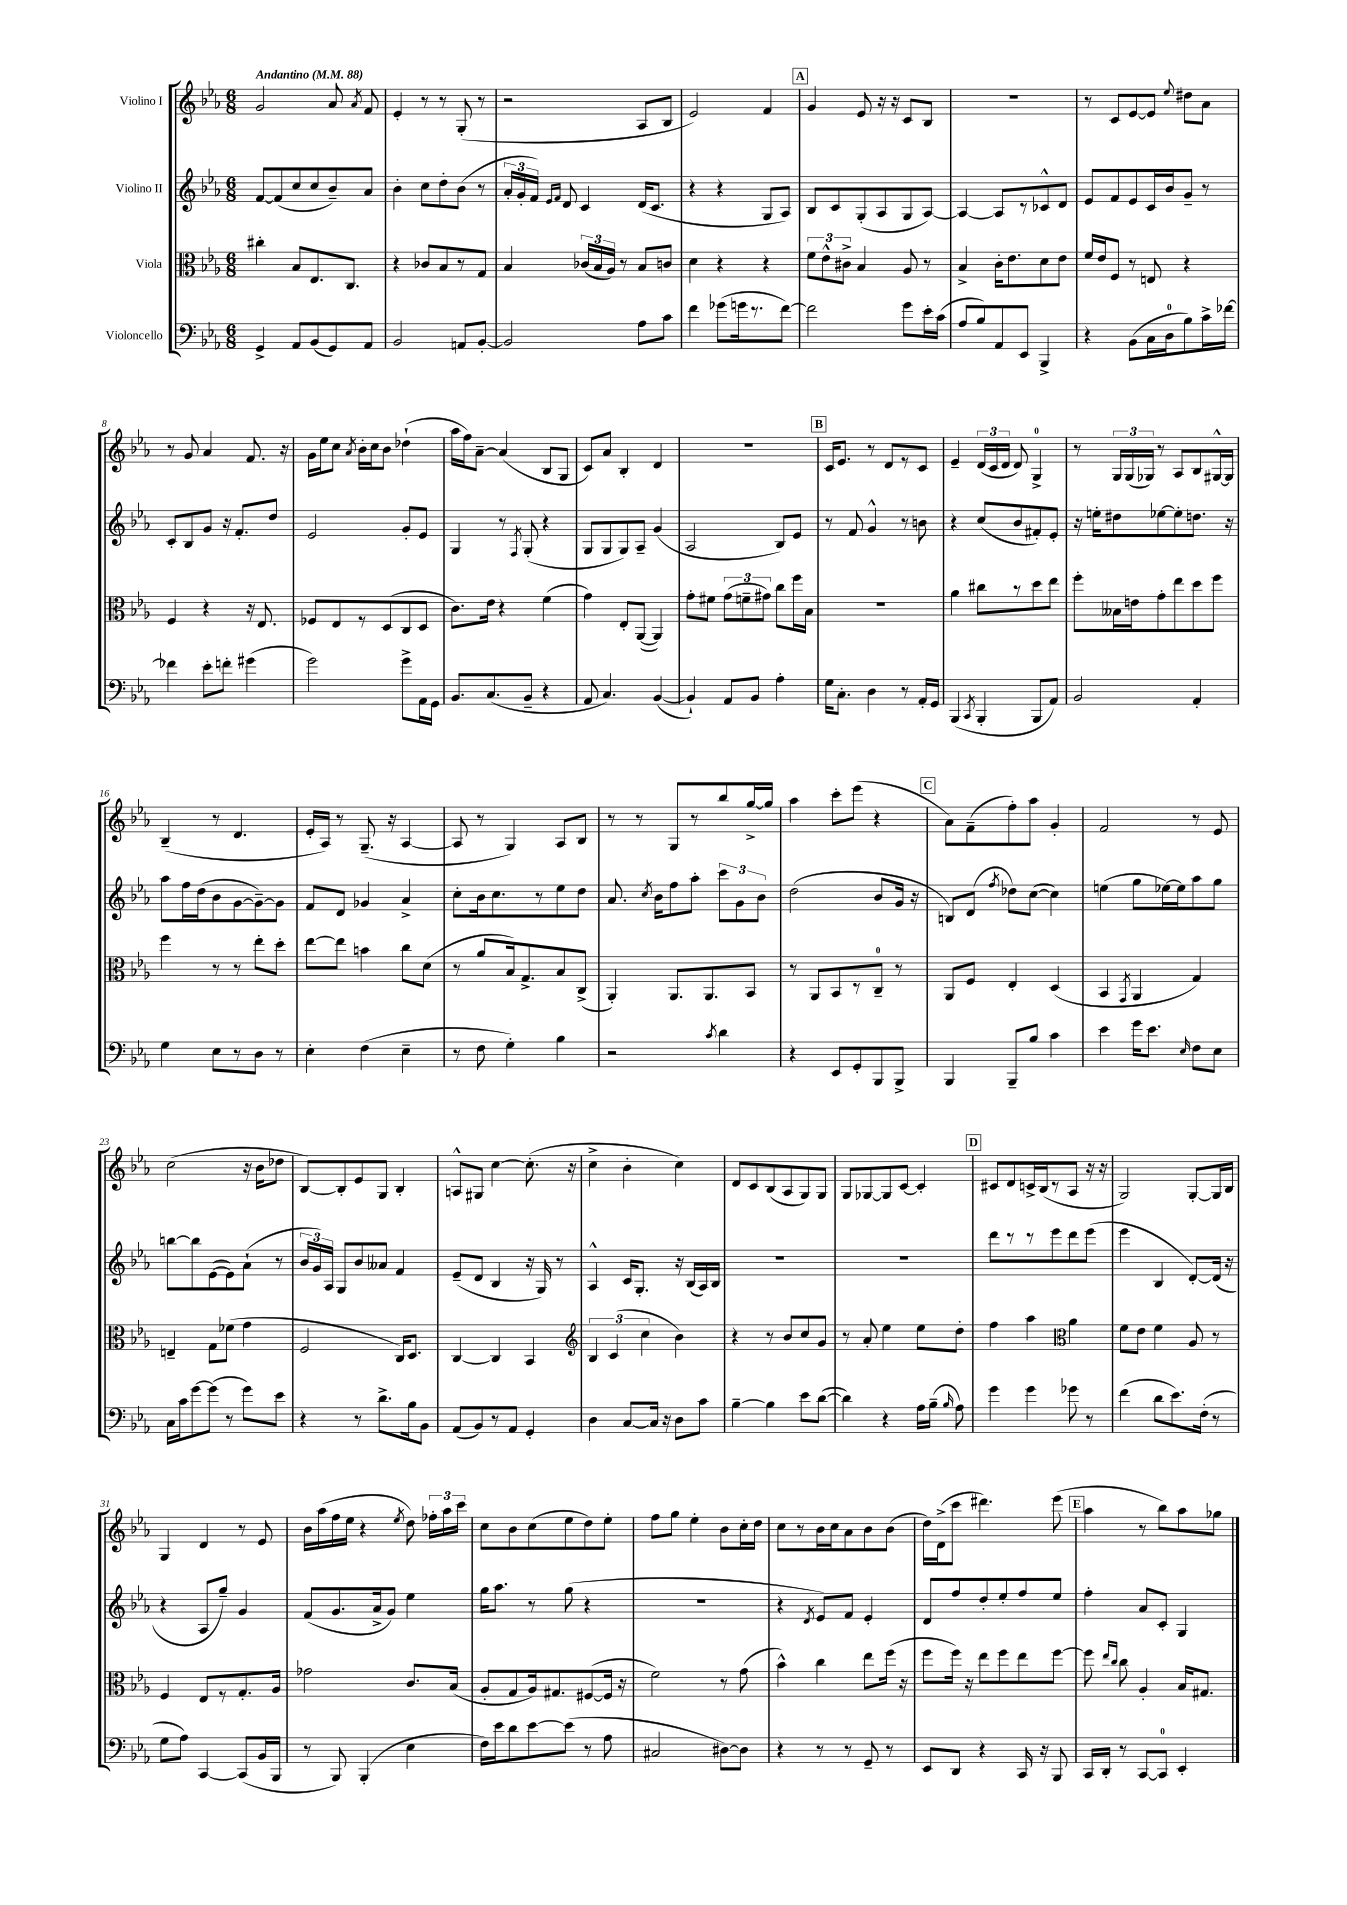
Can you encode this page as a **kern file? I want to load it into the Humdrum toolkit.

**kern	**kern	**kern	**kern
*staff4	*staff3	*staff2	*staff1
*clefF4	*clefC3	*clefG2	*clefG2
*k[b-e-a-]	*k[b-e-a-]	*k[b-e-a-]	*k[b-e-a-]
*M6/8	*M6/8	*M6/8	*M6/8
*MM88	*MM88	*MM88	*MM88
4GG^	4cc#'	[8f	2g
.	.	(8f]	.
8AA-	8B-	8cc	.
(8BB-	8.E-	8cc	.
8GG)	.	8b-~)	8a-
.	8.C	.	.
.	.	.	8qa-
8AA-	.	8a-	8f
=	=	=	=
2BB-	4r	4b-'	4e-'
.	8c-	8cc	8r
.	8B-	8dd'	8r
8AA	8r	(8b-	(8G'
[8BB-'	8G	8r	8r
=	=	=	=
2BB-]	4B-	24a-'	2r
.	.	24g'	.
.	.	24f)	.
.	.	16qqe-	.
.	.	16qqf	.
.	.	8d	.
.	(24c-	4c	.
.	24B-	.	.
.	24A-)	.	.
.	8r	.	.
8A-	8B-	(16d	8A-
.	.	8.c	.
8c	8c	.	8B-
=	=	=	=
4f	4d	4r	2e-)
(8g-	4r	4r	.
16g	.	.	.
8.r	.	.	.
.	4r	8G	4f
[8f)	.	8A-)	.
=	=	=	=
2f]	12f	8B-	4g
.	12e-^^	.	.
.	.	8c	.
.	12c#^	.	.
.	4B-	(8G'	8e-
.	.	8A-	16r
.	.	.	16r
8g	8A-	8G	8c
16e-'	8r	[8A-)	8B-
(16c	.	.	.
=	=	=	=
8A-	4B-^	4A-_	2.r
8B-)	.	.	.
8AA-	16c'	8A-]	.
.	8.e-	.	.
8EE-	.	8r	.
4BBB-^	8d	8c-^^	.
.	8e-	8d	.
=	=	=	=
4r	16f	8e-	8r
.	16e-	.	.
.	8F	8f	8c
(8BB-	8r	8e-	[8e-
16C	8E	16c	8e-]
16D	.	16b-	.
.	.	.	8qqee-
8B-)	4r	8g~	8dd#
16c^	.	8r	8a-
[16f-	.	.	.
=	=	=	=
4f-]	4F	8c'	8r
.	.	8B-	8g
8e-'	4r	8g	4a-
8f'	.	16r	.
.	.	8.f'	.
(4g#	16r	.	8.f
.	8.E-	.	.
.	.	8dd	.
.	.	.	16r
=	=	=	=
2g)	8F-	2e-	16g
.	.	.	16ee-
.	8E-	.	8cc
.	.	.	8qa-
.	8r	.	16b-'
.	.	.	16cc
.	(8D	.	8b-
8g^	8C	8g'	(4dd-`
16AA-	8D	8e-	.
16GG	.	.	.
=	=	=	=
8.BB-	8.c)	4G	16aa-
.	.	.	16ff)
.	.	.	[8a-~
(8.C	16e-	.	.
.	4r	8r	(4a-]
.	.	8qF	.
8BB-~	.	(8G'	.
4r	(4f	4r	8B-
.	.	.	8G
=	=	=	=
8AA-	4g)	8G	8c)
4.C)	.	8G	8a-
.	8E-'	8G)	4B-'
.	([8AA-	8A-~	.
([4BB-	4AA-])	(4g	4d
=	=	=	=
4BB-`])	8g'	2A-	2.r
.	8f#	.	.
8AA-	(12g	.	.
.	12f~	.	.
8BB-	.	.	.
.	12g#)	.	.
4A-'	8cc	8B-)	.
.	16ff	8e-	.
.	16B-	.	.
=	=	=	=
16G	2.r	8r	16c
8.C'	.	.	8.e-
.	.	8f	.
4D	.	4g^^	8r
.	.	.	8d
8r	.	8r	8r
16AA-'	.	8b	8c
16GG	.	.	.
=	=	=	=
(4BBB-	4a-	4r	4e-~
8qCC	.	.	.
4BBB-'	8cc#	(8cc	(24d
.	.	.	24c
.	.	.	24d
.	8r	8b-	8d)
8BBB-	8dd	8f#')	4G^
8AA-)	8ee-	8e-'	.
=	=	=	=
2BB-	8ff'	16r	8r
.	.	16ee'	.
.	16B--	8dd#	24G
.	.	.	(24G
.	16e	.	.
.	.	.	24G-)
.	8g'	[8ee-	8r
.	8ee-	8ee-']	8A-
4AA-'	8dd	8.dd	8B-
.	8ff	.	[16G#^^
.	.	16r	16G#]
=	=	=	=
4G	4ff	8aa-	(4B-~
.	.	16ff	.
.	.	(16dd	.
8E-	8r	8b-	8r
8r	8r	[8g	4.d
8D	8ee-'	8g~_)	.
8r	8dd'	8g]	.
=	=	=	=
4E-'	[8ee-	8f	16e-'
.	.	.	16A-)
.	8ee-]	8d	8r
(4F	4b	4g-	(8.G~
.	.	.	16r
4E-~	8cc	4a-^	[4A-
.	(8d	.	.
=	=	=	=
8r	8r	8cc'	8A-]
8F	8a-	16b-	8r
.	.	8.cc	.
4G')	16B-)	.	4G)
.	8.G^	.	.
.	.	8r	.
4B-	8B-	8ee-	8A-
.	(8C^	8dd	8B-
=	=	=	=
2r	4AA-')	8.a-	8r
.	.	.	8r
.	.	8qcc	.
.	.	16b-	.
.	8.AA-	8ff	8G
.	.	8aa-'	8r
.	8.AA-	.	.
8qc	.	.	.
4d	.	12ccc	8bb-
.	.	12g	.
.	8BB-	.	[16gg^
.	.	12b-	.
.	.	.	16gg]
=	=	=	=
4r	8r	(2dd	4aa-
.	8AA-	.	.
8EE-	8BB-	.	8ccc'
8GG'	8r	.	(8eee-
8BBB-	8C~	8b-	4r
8BBB-^	8r	16g	.
.	.	16r	.
=	=	=	=
4BBB-	8AA-	8B)	8a-)
.	8F	(8d	(8f~
.	.	8qff	.
8BBB-~	4E-'	8dd-)	8ff')
8B-	.	([8cc	8aa-
4c	(4D	4cc])	4g'
=	=	=	=
4e-	4BB-	(4ee	2f
.	8qGG	.	.
16g	4AA-	8gg	.
8.e-	.	.	.
.	.	[16ee-)	.
.	.	16ee-]	.
16qqE-	.	.	.
8F	4G)	8aa-	8r
8E-	.	8gg	8e-
=	=	=	=
16C	4E~	[8bb	(2cc
16c	.	.	.
[8g	.	8bb]	.
(8g]	8G	([8e-	.
8r	(8f-	8e-])	.
8g)	4g	(8a-`	16r
.	.	.	16b-
8e-	.	8r	8dd-
=	=	=	=
4r	2F	24b-	[8B-)
.	.	24g)	.
.	.	24A-	.
.	.	8G	8B-']
8r	.	8b-	8e-
8.d^	.	8a--	8G
.	16C)	4f	4B-'
16B-	8.D	.	.
8BB-	.	.	.
=	=	=	=
(8AA-	[4C	(8e-~	8A^^
8BB-)	.	8d	8G#
8r	4C]	4B-	[4cc
8AA-	.	.	.
4GG'	4BB-	16r	(8.cc']
.	.	16G)	.
.	.	8r	.
.	.	.	16r
=	=	=	=
*	*clefG2	*	*
4D	6B-	4A-^^	4cc^
.	(6c	.	.
[8C	.	16c	4b-'
.	.	8.G'	.
.	6cc	.	.
16C]	.	.	.
16r	.	.	.
8D	4b-)	16r	4cc)
.	.	(16B-	.
8c	.	16A-)	.
.	.	16B-	.
=	=	=	=
[4B-~	4r	2.r	8d
.	.	.	8c
4B-]	8r	.	(8B-
.	8b-	.	8A-
8e-	8cc	.	8G)
([8d	8g	.	8G
=	=	=	=
4d])	8r	2.r	8G
.	8a-'	.	[8G-
4r	4ee-	.	8G-]
.	.	.	[8c
16A-	8ee-	.	4c']
(16B-~	.	.	.
16qqB-	.	.	.
8A-)	8dd'	.	.
=	=	=	=
4g	4ff	8ddd	8c#
.	.	8r	8d
4g	4aa-	8r	16c^
.	.	.	(16B-
.	.	8eee-	8r
*	*clefC3	*	*
8g-	4a-	8ddd	8A-
8r	.	(8eee-	16r
.	.	.	16r
=	=	=	=
(4f	8f	4eee-	2G)
.	8e-	.	.
8d	4f	4B-	.
8.e-)	.	.	.
.	8A-	[8d')	[8G'
(16F'	.	.	.
8r	8r	(16d]	16G]
.	.	16r	16B-
=	=	=	=
8G	4F	4r	4G
8A-)	.	.	.
[4CC	8E-	8A-	4d
.	8r	8gg~)	.
(8CC]	8.G'	4g	8r
16BB-	.	.	8e-
16BBB-	16A-	.	.
=	=	=	=
8r	2g-	(8f	16b-
.	.	.	(16aa-
8BBB-)	.	8.g	16ff
.	.	.	16ee-
(4BBB-'	.	.	4r
.	.	16a-^	.
.	.	8g)	.
.	.	.	8qee-
4E-	8.c	4ee-	8dd)
.	.	.	24ff-'
.	.	.	24aa-
.	(16B-	.	.
.	.	.	24ccc
=	=	=	=
16F)	8A-'	16gg	8cc
16e-	.	8.aa-	.
8d	8G	.	8b-
[8e-	16A-)	8r	(8cc
.	8.G#	.	.
(8e-]	.	(8gg	8ee-
8r	([8F#	4r	8dd)
8A-	16F#]	.	8ee-'
.	16r	.	.
=	=	=	=
2C#	2f)	2.r	8ff
.	.	.	8gg
.	.	.	4ee-'
[8D#)	8r	.	8b-
8D#]	(8g	.	16cc'
.	.	.	16dd
=	=	=	=
4r	4b-^^)	4r	8cc
.	.	.	8r
.	.	8qd	.
8r	4cc	8e-)	16b-
.	.	.	16cc
8r	.	8f	8a-
8GG~	8ee-	4e-'	8b-
8r	(16ff	.	(8b-
.	16r	.	.
=	=	=	=
8EE-	8ff	8d	16dd)
.	.	.	(16d^
8DD	16ff)	8ff	8ccc
.	16r	.	.
4r	8ee-	8dd'	4.ddd#)
.	8ff	8ee-'	.
16CC	8ee-	8ff	.
16r	.	.	.
8BBB-	[8ff	8ee-	(8eee-
=	=	=	=
16CC	8ff]	4ff'	4aa-
16DD'	.	.	.
.	16qqee-	.	.
.	16qqcc	.	.
8r	8cc	.	.
[8CC	4A-'	8a-	8r
8CC]	.	8c'	8bb-)
4EE-'	16B-	4G	8aa-
.	8.G#	.	.
.	.	.	8gg-
==	==	==	==
*-	*-	*-	*-
